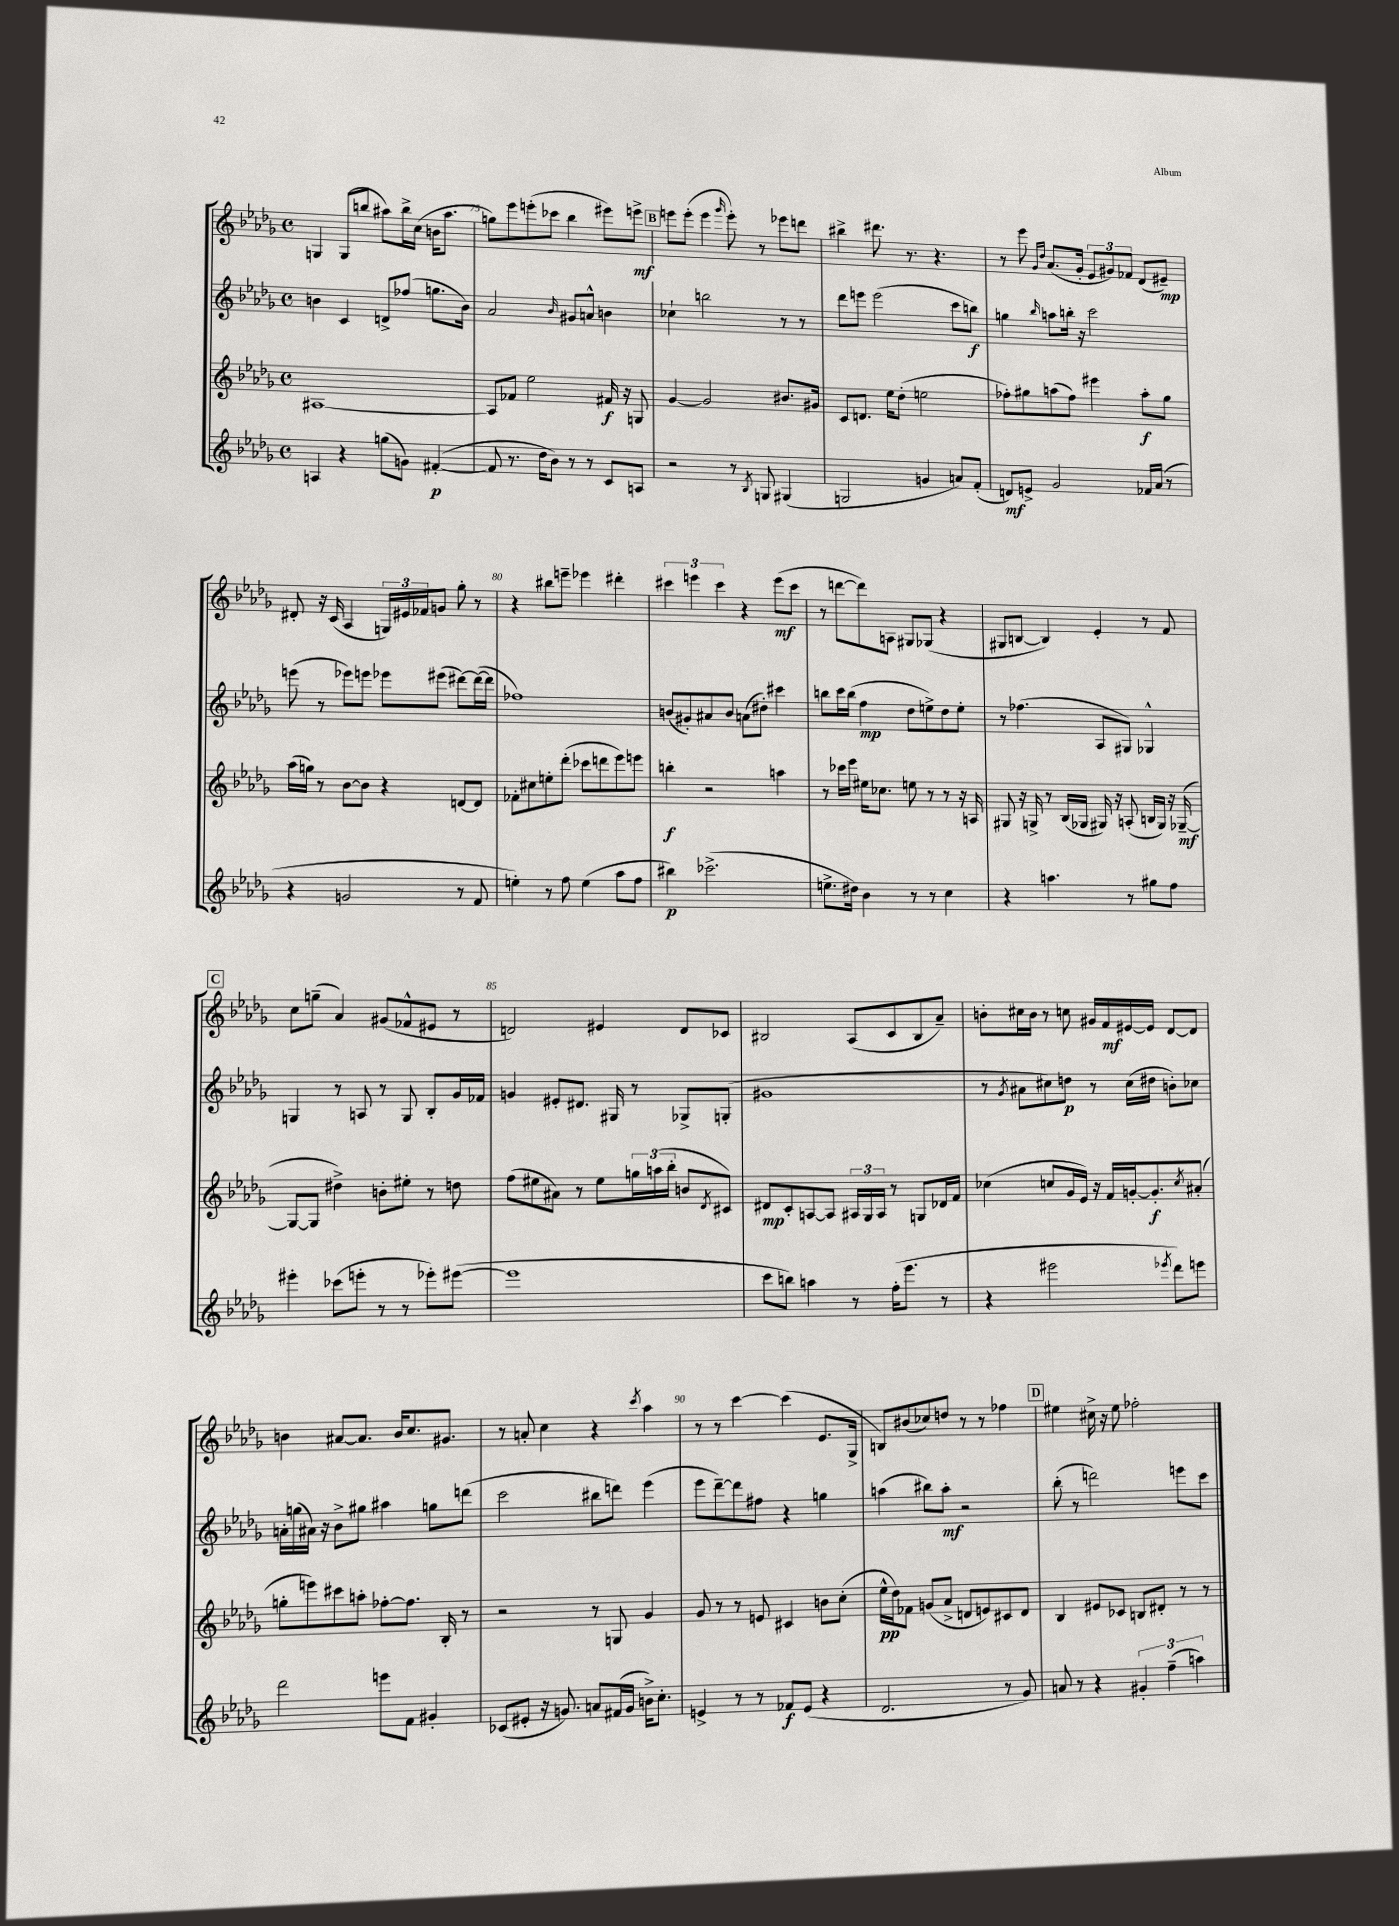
<<
\new StaffGroup <<
\new Staff = "s0" {
    \clef treble \key des \major \defaultTimeSignature \time 4/4
    g4 g8( b''8 ais''8) b''16-> c''16( b'16 ais''8. |
    g''8) ees'''8 e'''8-.( ces'''8 bes''4 eis'''8) e'''8->\mf |
    \mark \markup { \box "B" } e'''8 e'''8-.( e'''4 \grace { ges'''16 } e'''8-.) r8 ees'''8 d'''8 |
    bis''4-> dis'''8. r8. r4. |
    r8 ees'''8 \grace { ges'16 des''16 } aes'8.( ges'16-. \tuplet 3/2 { ees'8 gis'8) fes'8 } des'8( eis'8--\mp) |
    dis'8-. r16 c'16( aes4 \tuplet 3/2 { g16) eis'16 fes'16 } g'8 ges''8-. r8 |
    r4 bis''8 e'''8-- ees'''4 dis'''4-. |
    \tuplet 3/2 { cis'''4 e'''4 cis'''4 } r4 e'''8\mf( cis'''8 |
    r8 d'''8~ d'''8) a8 gis8 ges8( r4 |
    gis8 b8~ b4) ees'4-. r8 f'8 |
    \mark \markup { \box "C" } c''8 g''8--( aes'4) gis'8( fes'8-^ eis'8 r8 |
    d'2) eis'4 d'8 ces'8 |
    bis2 aes8( c'8 bis8 aes'8--) |
    b'8-. cis''16 b'16 r8 c''8 gis'16 f'16\mf eis'16~ eis'16 des'8~ des'8 |
    b'4 ais'8~ ais'8. b'16 c''8. gis'8. |
    r8 a'8-. c''4 r4 \acciaccatura { c'''8 } aes''4 |
    r8 r8 c'''4~ c'''4( ees'8. ges16-> |
    b8) bis'8( ces''8) d''8 r8 r8 fes''4 |
    \mark \markup { \box "D" } eis''4 cis''16-> r16 eis''8 fes''2-. \bar "|." |
}
\new Staff = "s1" {
    \clef treble \key des \major \defaultTimeSignature \time 4/4
    b'4 c'4 d'8-> fes''8( g''8. b'16) |
    aes'2 \grace { bes'16 } gis'8 a'8-^ b'4 |
    \mark \markup { \box "B" } ces''4-! b''2 r8 r8 |
    des'''8 e'''8 e'''2( c'''8 b''8\f) |
    g''4 \grace { bes''16 } a''8 b''16-. r16 c'''2 |
    e'''8( r8 ees'''8) e'''8 ees'''8 eis'''8( dis'''8~) dis'''16~( dis'''16 |
    fes''1) |
    b'8( gis'8-.) ais'8 b'8 a'8( dis''8-.) cis'''4 |
    b''8 c'''16 b''16( f''4\mp des''8 e''8->) des''8 e''8-. |
    r8 fes''4.( aes8 gis8) ges4-^ |
    \mark \markup { \box "C" } g4 r8 a8 r8 g8 bes8-. ges'16 fes'16 |
    g'4 eis'8-. dis'8. gis16 r8 ges8-> g8-.( |
    gis'1 |
    r8 \acciaccatura { ges'8 } ais'8 cis''8) d''8\p r8 cis''16( dis''16 b'8-.) ces''8 |
    a'16-. g''16( ais'16) r16 bes'8-> gis''8 ais''4 g''8 d'''8( |
    c'''2 bis''8 d'''8) ees'''4( |
    ees'''8 des'''8~--) des'''8 fis''8 r4 g''4 |
    a''4( bis''8) a''8-.\mf r2 |
    \mark \markup { \box "D" } bes''8-.( r8 d'''2) e'''8 c'''8 \bar "|." |
}
\new Staff = "s2" {
    \clef treble \key des \major \defaultTimeSignature \time 4/4
    ais1~ |
    ais8 fes'8 ees''2 fis'16\f r16 g8 |
    \mark \markup { \box "B" } ges'4~ ges'2 bis'8. gis'16 |
    c'8 d'8. ees''16 des''8-.( e''2 |
    fes''8-.) gis''8 a''8( fes''8) eis'''4 a''8-.\f gis''8 |
    aes''16( g''16) r8 bes'8~ bes'8 r4 d'8~ d'8 |
    fes'8-. cis''8 e''8-. des'''8-.( ces'''8 d'''8 ees'''8) e'''8 |
    b''4-.\f r2 a''4 |
    r8 ces'''16 ees'''16 eis''16 ces''8. e''8 r8 r8 r16 a16 |
    gis8 r16 g16-> r8 bes16( ges16 gis16) r16 a8-.( b16 gis16) r16 ges16~--\mf( |
    \mark \markup { \box "C" } ges8~ ges8 dis''4->) b'8-. eis''8-. r8 d''8 |
    f''8( eis''8 ais'8) r8 eis''8 \tuplet 3/2 { g''16 a''16( bes''16-. } b'8 \acciaccatura { des'8 } cis'8) |
    dis'8\mp c'8-. a8~ a8 \tuplet 3/2 { ais16 ges16 ais16 } r8 g8 des'16 f'16 |
    ces''4( c''8 ges'16 ees'16) r16 f'16 g'16~-. g'8.-.\f \acciaccatura { c''8 } ais'8-.( |
    g''8-. e'''8) cis'''8 a''8-. fes''8~-. fes''8. bes16-. r8 |
    r2 r8 g8 ges'4 |
    ges'8 r8 r8 e'8 cis'4 b'8 c''8-.( |
    ees''16-^\pp des''16) fes'8 g'8( aes'8-> d'8 e'8) cis'8 d'8 |
    \mark \markup { \box "D" } bes4 eis'8 ces'8 b8 dis'8-. r8 r8 \bar "|." |
}
\new Staff = "s3" {
    \clef treble \key des \major \defaultTimeSignature \time 4/4
    a4 r4 g''8( g'8) fis'4~-.\p( |
    fis'8 r8. des''16 bes'8) r8 r8 c'8 a8 |
    \mark \markup { \box "B" } r2 r8 \acciaccatura { bes8 } g8 gis4( |
    g2 g'4 a'8) f'8-.( |
    d'8\mf) e'8-> ges'2 fes'16 aes'16( r8 |
    r4 g'2 r8 f'8 |
    e''4-.) r8 f''8 e''4( aes''8 f''8 |
    bis''4\p) ces'''2.->( |
    e''8.-> dis''16) bes'4 r8 r8 c''4 |
    r4 a''4. r8 gis''8 f''8 |
    \mark \markup { \box "C" } eis'''4-. ces'''8( e'''8-. r8 r8 ees'''8-.) eis'''8~( |
    eis'''1 |
    c'''8 b''8) a''4 r8 f''16-.( ees'''8. r8 |
    r4 eis'''2 \acciaccatura { ees'''8 } des'''8) e'''8 |
    des'''2 e'''8 f'8 gis'4-. |
    ces'8( eis'8-. r16 g'8.) a'8 fis'16( g'16 b'16->) c''8.-. |
    e'4-> r8 r8 fes'8\f e'8( r4 |
    des'2. r8 ges'8) |
    \mark \markup { \box "D" } a'8 r8 r4 \tuplet 3/2 { gis'4-. f''4--( a''4) } \bar "|." |
}
>>
>>
\layout { \context { \Score currentBarNumber = #74 \override BarNumber.break-visibility = ##(#f #t #t) barNumberVisibility = #(every-nth-bar-number-visible 5) } }
